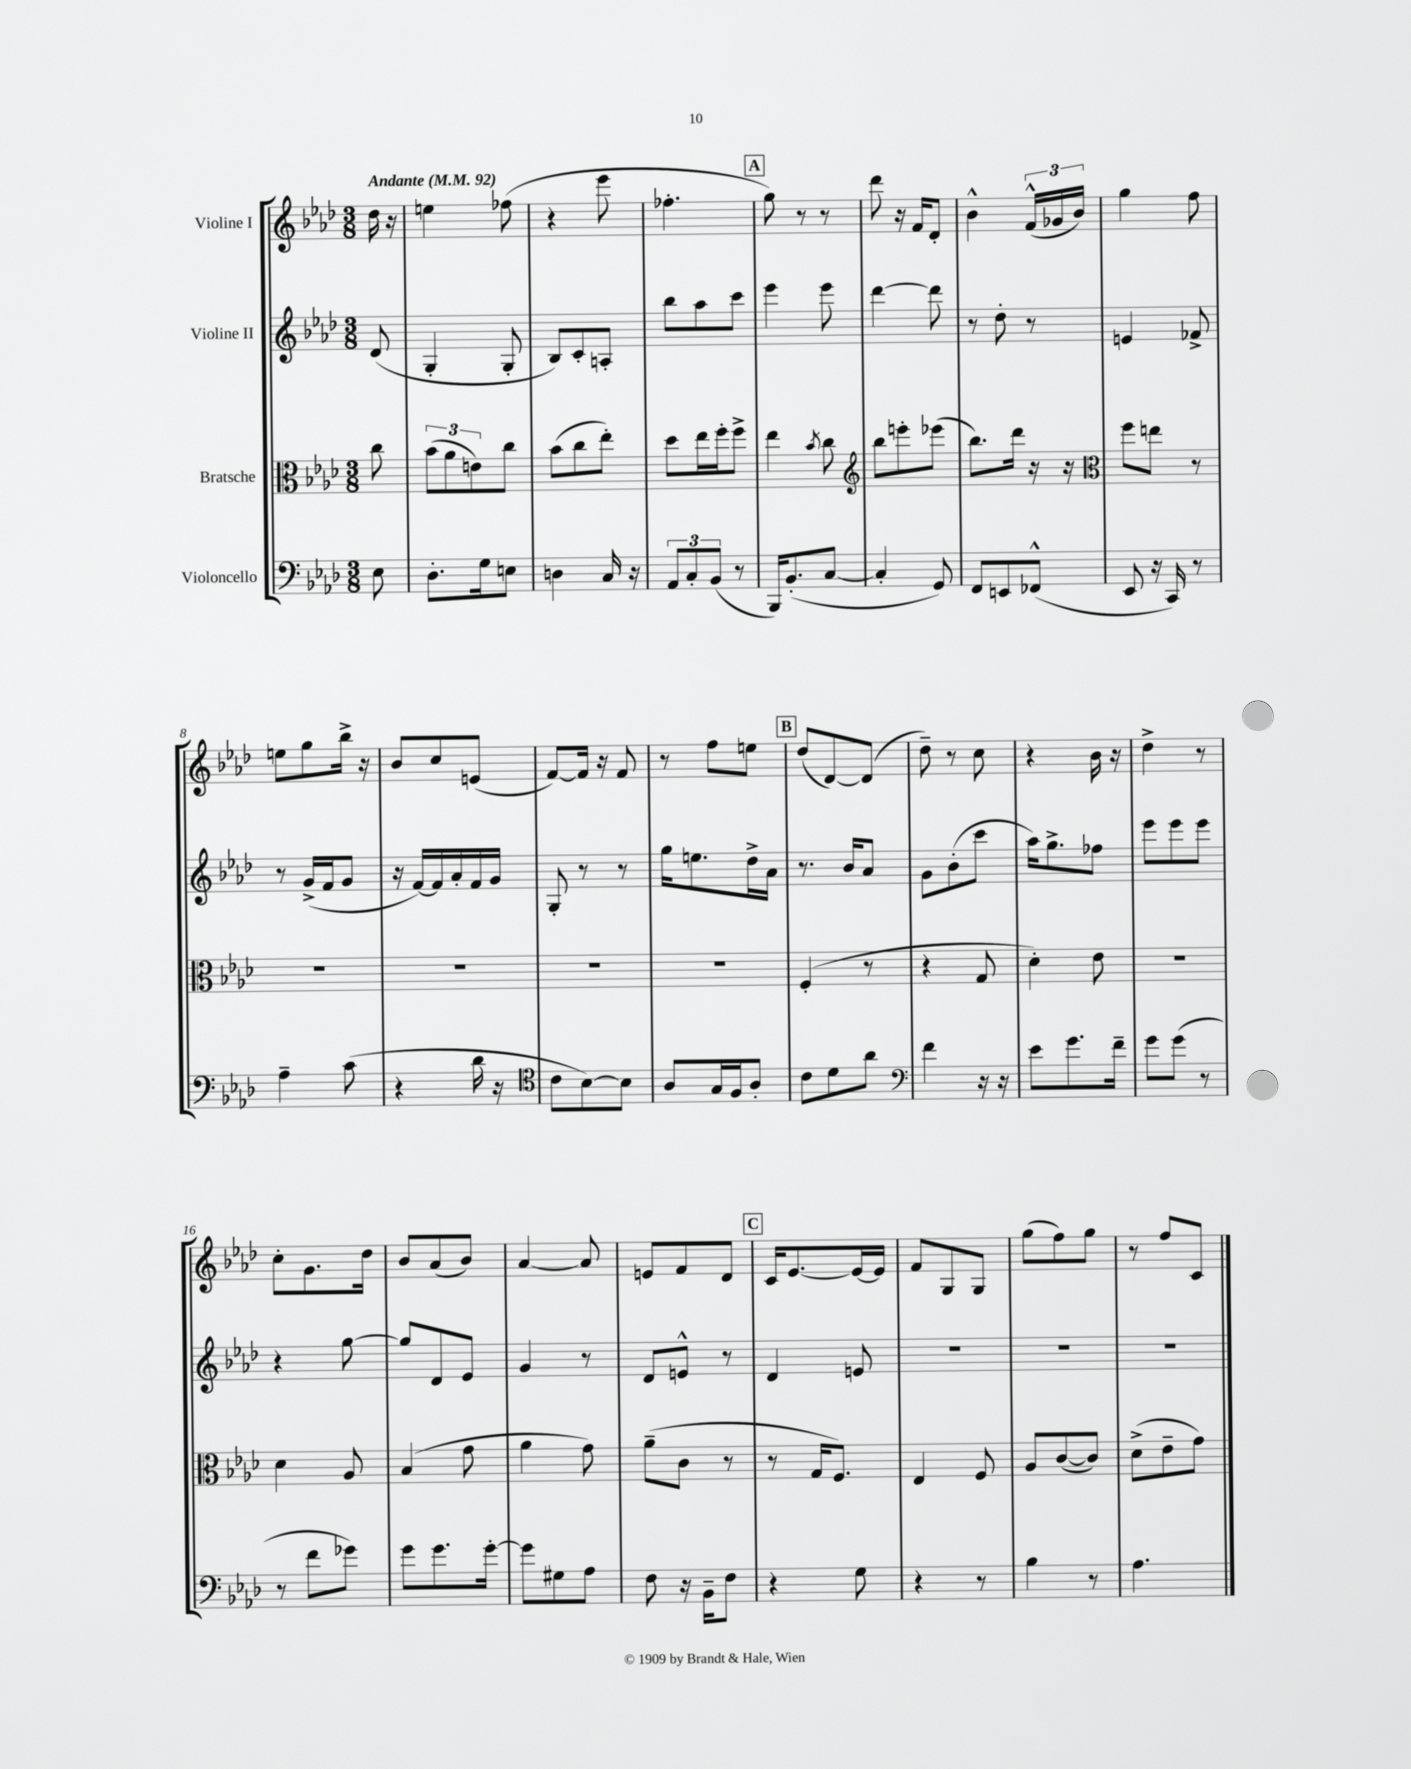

**kern	**kern	**kern	**kern
*part4	*part3	*part2	*part1
*staff4	*staff3	*staff2	*staff1
*I"Violoncello	*I"Bratsche	*I"Violine II	*I"Violine I
*clefF4	*clefC3	*clefG2	*clefG2
*k[b-e-a-d-]	*k[b-e-a-d-]	*k[b-e-a-d-]	*k[b-e-a-d-]
*M3/8	*M3/8	*M3/8	*M3/8
*MM92	*MM92	*MM92	*MM92
=	=	=	=
!	!	!	!LO:TX:a:B:t=Andante
8E-\	8cc\	(8d-/	16dd-\
.	.	.	16r
=1	=1	=1	=1
8.D-'\L	(12b-\L	4G'/	4een\
.	12a-\	.	.
.	12en\)	.	.
16G\k	.	.	.
8En\J	8cc\J	8G'/	(8ff-X\
=2	=2	=2	=2
4Dn\	(8b-\L	8B-/L)	4r
.	8cc\	8c'/	.
16C/	8ee-'\J)	8An'/J	8eee-\
16r	.	.	.
=3	=3	=3	=3
12AA-/L	8dd-\L	8bb-\L	4.ff-X'\
12C'/	.	.	.
.	16ee-\L	8aa-\	.
(12BB-/J	.	.	.
.	16ff'\J	.	.
8r	8ff^\J	8ccc\J	.
!!LO:REH:place=s1:t=A
=4	=4	=4	=4
16BBB-/KL)	4ee-\	4eee-\	8gg\)
(8.BB-'/	.	.	.
.	.	.	8r
.	8qb-/	.	.
[8C/J	8cc\	8eee-\	8r
=5	=5	=5	=5
*	*clefG2	*	*
4C'/]	8bb-\L	[4ddd-\	8ddd-\
.	8eeen'\	.	16r
.	.	.	16f/KL
8GG/)	(8eee-X\J	8ddd-\]	8d-'/J
=6	=6	=6	=6
8FF/L	8.bb-\L)	8r	4b-^^\
8EEn/	.	8dd-'\	.
.	16ddd-\Jk	.	.
(8FF-X^^/J	16r	8r	(24f^^/LL
.	.	.	24g-X/
.	16r	.	.
.	.	.	24b-/JJ)
=7	=7	=7	=7
*	*clefC3	*	*
8EE-/	8ff\L	4en/	4gg\
16r	8een\J	.	.
16CC/)	.	.	.
8r	8r	8f-X^/	8ff\
!!LO:LB:g=z
=8	=8	=8	=8
4A-~\	4.r	8r	8een\L
.	.	(16g^/LL	8gg\
.	.	16f/J	.
(8c\	.	8g/J	16bb-^\Jk
.	.	.	16r
=9	=9	=9	=9
4r	4.r	16r	8b-/L
.	.	[16f/LL)	.
.	.	16f/]	8cc/
.	.	16a-'/	.
16d-\	.	16f/	(8en/J
16r	.	16g/JJ	.
=10	=10	=10	=10
*clefC4	*	*	*
8c\L	4.r	8G'/	[8f/L)
[8B-\)	.	8r	16f/Jk]
.	.	.	16r
8B-\J]	.	8r	8f/
=11	=11	=11	=11
8A-/L	4.r	16gg\KL	8r
.	.	8.een\	.
16G/L	.	.	8ff\L
16F/J	.	.	.
8A-'/J	.	16dd-^\L	8een\J
.	.	16a-\JJ	.
!!LO:REH:place=s1:t=B
=12	=12	=12	=12
8c\L	(4F'/	8.r	(8dd-/L
8d-\	.	.	[8d-/)
.	.	16b-/KL	.
8a-\J	8r	8a-/J	(8d-/J]
=13	=13	=13	=13
*clefF4	*	*	*
4f\	4r	8g\L	8dd-~\)
.	.	(8b-'\	8r
16r	8G/	8ccc\J	8cc\
16r	.	.	.
=14	=14	=14	=14
8e-\L	4d-'\)	16aa-\KL)	4r
.	.	8.gg^\	.
8.g\	.	.	.
.	8e-\	8ff-X\J	16b-\
16f~\Jk	.	.	16r
=15	=15	=15	=15
8g\L	4.r	8eee-\L	4dd-^\
(8g\J	.	8eee-\	.
8r	.	8eee-\J	8r
!!LO:LB:g=z
=16	=16	=16	=16
8r	4d-\	4r	8cc'\L
8f\L	.	.	8.g\
8g-X\J)	8A-/	[8gg\	.
.	.	.	16dd-\Jk
=17	=17	=17	=17
8g\L	(4B-/	8gg/L]	8b-/L
8.g\	.	8d-/	(8a-/
.	8g\	8e-/J	8b-/J)
[16g'\Jk	.	.	.
=18	=18	=18	=18
8g\L]	4a-\	4g/	[4a-/
8G#X\	.	.	.
8A-\J	8g\)	8r	8a-/]
=19	=19	=19	=19
8F\	(8a-~\L	8d-/L	8en/L
16r	8c\J	8en^^/J	8f/
16BB-~\KL	.	.	.
8F\J	8r	8r	8d-/J
!!LO:REH:place=s1:t=C
=20	=20	=20	=20
4r	8r	4d-/	16c/KL
.	.	.	[8.e-/
.	16G/KL	.	.
.	8.F/J)	.	.
8G\	.	8en/	16e-/L_
.	.	.	16e-/JJ]
=21	=21	=21	=21
4r	4E-/	4.r	8f/L
.	.	.	8G/
8r	8F/	.	8G/J
=22	=22	=22	=22
4B-\	8A-/L	4.r	(8gg\L
.	([8c/	.	8ff\)
8r	8c/J])	.	8gg\J
=23	=23	=23	=23
4.A-\	(8d-^\L	4.r	8r
.	8e-~\	.	8ff/L
.	8g\J)	.	8c/J
==	==	==	==
*-	*-	*-	*-
